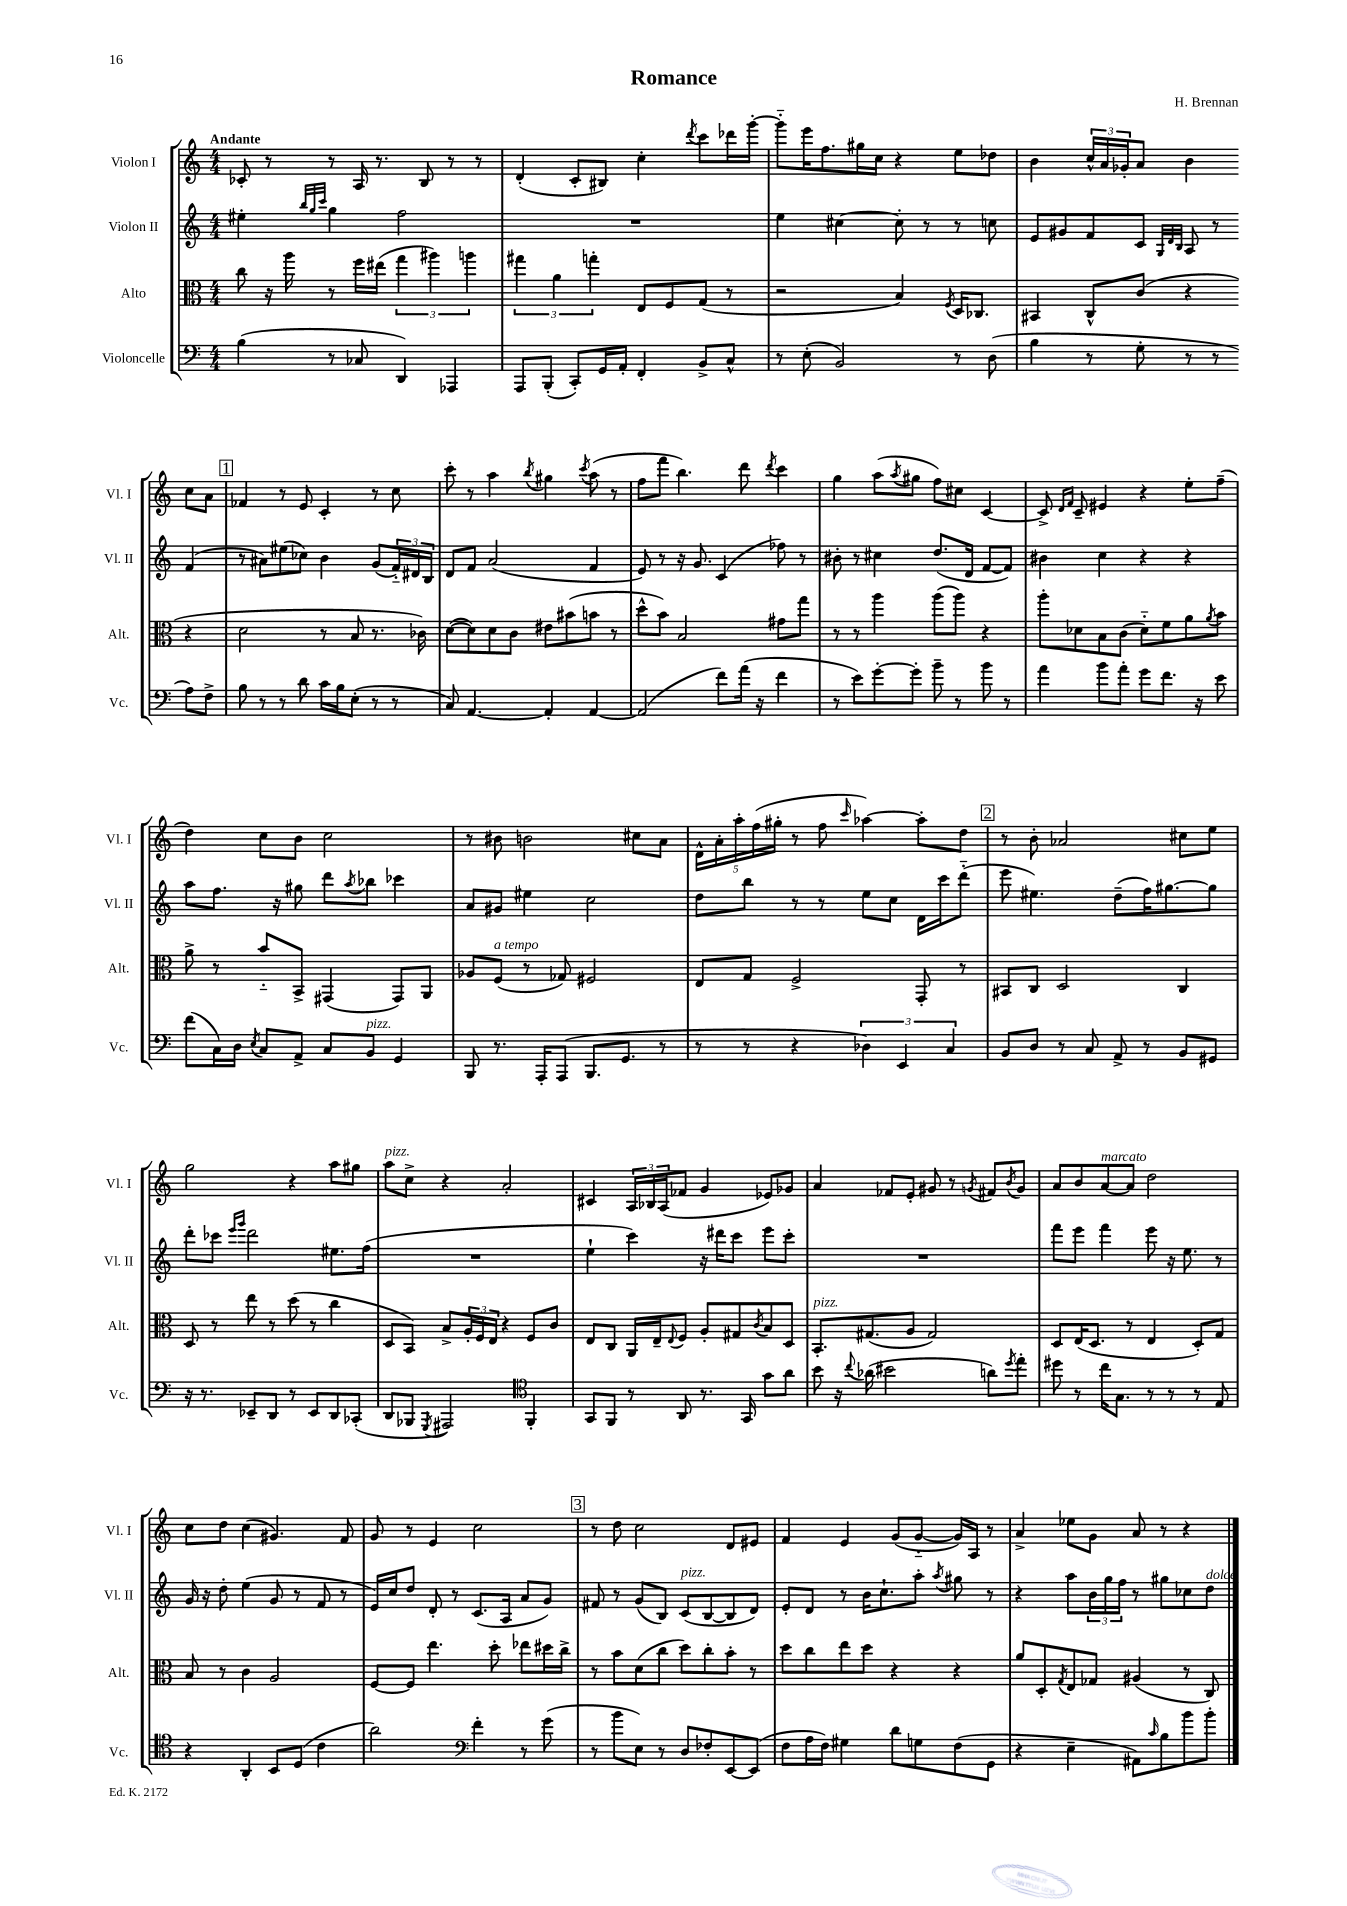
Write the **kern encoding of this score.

**kern	**kern	**kern	**kern
*part4	*part3	*part2	*part1
*staff4	*staff3	*staff2	*staff1
*I"Violoncelle	*I"Alto	*I"Violon II	*I"Violon I
*I'Vc.	*I'Alt.	*I'Vl. II	*I'Vl. I
*clefF4	*clefC3	*clefG2	*clefG2
*k[]	*k[]	*k[]	*k[]
*M4/4	*M4/4	*M4/4	*M4/4
=1	=1	=1	=1
!	!	!	!LO:TX:a:B:t=Andante
(4B\	8cc\	4ee#X'\	8c-X'/
.	16r	.	8r
.	16aa\	.	.
.	.	32qqbb/LLL	.
.	.	32qqgg/	.
.	.	32qqccc/JJJ	.
8r	8r	4gg\	8r
8C-X/	16ff\LL	.	16A/
.	(16ee#X\JJ	.	8.r
4DD/)	6gg\	2ff\	.
.	.	.	8B/
.	6aa#X\)	.	.
4AAA-X/	.	.	8r
.	6aan\	.	.
.	.	.	8r
=2	=2	=2	=2
8AAA/L	6gg#X\	1r	(4d'/
(8BBB'/J	.	.	.
.	6a\	.	.
8CC'/L)	.	.	8c'/L
.	6ggn'\	.	.
16GG/L	.	.	8B#X/J)
16AA'/JJ	.	.	.
4FF'/	8E/L	.	4cc'\
.	8F/	.	.
.	.	.	8qddd/
8BB^/L	(8G/J	.	8ccc\L
8C^^/J	8r	.	16ddd-X\L
.	.	.	[16ggg'\JJ
=3	=3	=3	=3
8r	2r	4ee\	8ggg\L]
(8E'\	.	.	16eee\K
.	.	.	8.ff\
2BB/)	.	[4cc#X\	.
.	.	.	16gg#X\L
.	.	.	16cc\JJ
.	4B/)	8cc#'\]	4r
.	.	8r	.
.	8qF/	.	.
8r	16D/KL	8r	8ee\L
.	8.C-X/J	.	.
(8D\	.	8ccn\	8dd-X\J
=4	=4	=4	=4
4B\	4BB#X/	8e/L	4b\
.	.	8g#X/	.
8r	8C^^/L	8f/	24cc^^/LL
.	.	.	24a/
.	.	.	24g-X'/J
8G'\	(8c/J	8c/J	8a/J
.	.	32qqG/LLL	.
.	.	32qqd/	.
.	.	32qqB/JJJ	.
8r	4r	8A/	4b\
8r	.	8r	.
8A\L)	4r	(4f/	8cc\L
8F^\J	.	.	8a\J
!!LO:LB:g=z
!!LO:REH:place=s1:t=1
=5	=5	=5	=5
8B\	2d\	8r	4f-X/
8r	.	8a#X\L)	.
8r	.	(8ee#X\	8r
8d\	.	8cc-X\J)	8e/
16c\LL	8r	4b\	4c'/
16B\J	.	.	.
(8E'\J	8B/	.	.
8r	8.r	(8g/L	8r
8r	.	24f/L)	8cc\
.	.	24d#X/	.
.	16c-X\)	.	.
.	.	24B/JJ	.
=6	=6	=6	=6
8C/)	([8d\L	8d/L	8ccc'\
[4.AA/	8d\])	8f/J	8r
.	8d\	(2a/	4aa\
.	8c\J	.	.
.	.	.	8qbb/
4AA'/]	8e#X\L	.	4gg#X\
.	(8b#X\	.	.
.	.	.	8qccc/
[4AA/	8bn\J	4f/	(8aa\
.	8r	.	8r
=7	=7	=7	=7
(2AA/]	8dd^^\L	8e/)	8ff\L
.	8b\J)	8r	8fff\J
.	2B/	16r	4.bb\)
.	.	8.g/	.
8f\L)	.	(4c/	.
(16a\Jk	.	.	8ddd\
16r	.	.	.
.	.	.	8qddd/
4f\	8g#X\L	8ff-X\)	4ccc\
.	8gg\J	8r	.
=8	=8	=8	=8
8r	8r	8b#X'\	4gg\
8e\L)	8r	8r	.
[8g'\	4aa\	4cc#X\	(8aa\L
.	.	.	8qaa/
8g'\J]	.	.	8gg#X\J
8b~\	(8aa\L	(8.dd/L	8ff\L)
8r	8aa\J)	.	8cc#X\J
.	.	16d/Jk	.
8b\	4r	[8f/L	[4c/
8r	.	8f/J])	.
=9	=9	=9	=9
4a\	8aa'\L	4b#X\	8c^/]
.	.	.	16qqd/LL
.	.	.	16qqf/JJ
.	8d-X\	.	8c~/
8b\L	8B\	4cc\	4e#X/
8a'\J	(8c\J	.	.
8g\L	8d-\L)	4r	4r
8.f\J	8f\	.	.
.	8a\	4r	8ee'\L
16r	.	.	.
.	8qa/	.	.
8e\	8b\J	.	(8ff~\J
!!LO:LB:g=z
=10	=10	=10	=10
(8f\L	8a^\	8aa\L	4dd\)
16C\L)	8r	8.ff\J	.
16D\JJ	.	.	.
8qE/	.	.	.
8C/L	8b/L	.	8cc\L
.	.	16r	.
8AA^/J	8BB^/J	8gg#X\	8b\J
8C/L	(4GG#X/	8ddd\L	2cc\
.	.	8qaa/	.
!LO:TX:a:i:t=pizz.	!	!	!
8BB/J	.	8bb-X\J	.
4GG/	8GG#/L)	4ccc-X\	.
.	8AA/J	.	.
=11	=11	=11	=11
8BBB/	8A-X/L	8a/L	8r
!	!LO:TX:a:i:t=a tempo	!	!
8.r	(8F/J	8g#X/J	8b#X\
.	8r	4ee#X\	2bn\
16AAA'/KL	.	.	.
(8AAA/J	8G-X/)	.	.
8.BBB/L	2F#X/	2cc\	.
8.GG/J	.	.	.
.	.	.	8cc#X\L
8r	.	.	8a\J
=12	=12	=12	=12
8r	8E/L	8dd\L	20d^^\LL
.	.	.	20a'\
.	.	.	20aa'\
8r	8G/J	8bb\J	.
.	.	.	(20ff\
.	.	.	20gg#X'\JJ
4r	2F^/	8r	8r
.	.	8r	8ff\
.	.	.	16qqccc/
6D-X\)	.	8ee\L	[4aa-X\)
.	.	8cc\J	.
6EE/	.	.	.
.	8GG'/	16d\LL	8aa-'\L]
.	.	16ccc\J	.
6C/	.	.	.
.	8r	(8ddd\J	8dd\J
!!LO:REH:place=s1:t=2
=13	=13	=13	=13
8BB/L	8BB#X/L	8eee\	8r
8D/J	8C/J	4.ee#X\)	8b'\
8r	2D/	.	2a-X/
8C/	.	.	.
8AA^/	.	(8dd~\L	.
8r	.	16ff\K)	.
.	.	[8.gg#X\	.
8BB/L	4C/	.	8cc#X\L
8GG#X/J	.	8gg#\J]	8ee\J
!!LO:LB:g=z
=14	=14	=14	=14
16r	8D/	8ddd'\L	2gg\
8.r	.	.	.
.	8r	8ccc-X\J	.
.	.	16qqeee/LL	.
.	.	16qqggg/JJ	.
8EE-X~/L	8ee\	2ddd\	.
8DD/J	8r	.	.
8r	(8dd\	.	4r
8EE-/L	8r	.	.
8DD/	4cc\	8.ee#X\L	8aa\L
(8CC-X'/J	.	.	8gg#X\J
.	.	(16ff\Jk	.
=15	=15	=15	=15
!	!	!	!LO:TX:a:i:t=pizz.
8DD/L	8D/L	1r	8aa\L
8BBB-X/J	8BB/J)	.	8cc^\J
8qGGG/	.	.	.
2AAA#X/)	8B^/L	.	4r
.	24A'/L	.	.
.	24F/	.	.
.	24E/JJ	.	.
.	4r	.	2a'/
*clefC4	*	*	*
4FF'/	8F/L	.	.
.	8c/J	.	.
=16	=16	=16	=16
8GG/L	8E/L	4ee`\	4c#X/
8FF/J	8C/J	.	.
8r	16AA/LL	4ccc\)	24A/LL
.	.	.	24B-X/
.	16E~/J	.	.
.	.	.	(24A/J
.	8qqE/	.	.
8AA/	8F/J	.	8f-X/J
8.r	8A'/L	16r	4g/
.	.	16ddd#X\KL	.
.	8G#X/	8ccc\J	.
16GG/	.	.	.
.	8qc/	.	.
8g\L	8B/	8eee\L	8e-X/L)
8a\J	8D/J	8ccc'\J	8g-X/J
=17	=17	=17	=17
!	!LO:TX:a:i:t=pizz.	!	!
8b\	8.BB'/L	1r	4a/
16r	.	.	.
8qqcc/	.	.	.
(16a-X\	(8.G#X/	.	.
2b#X\	.	.	8f-X/L
.	8A/J	.	8e'/J
.	2G#/)	.	8g#X/
.	.	.	8r
.	.	.	8qgn/
8an\L)	.	.	8f#X/L
8qdd/	.	.	8qb/
8ee'\J	.	.	8g/J
=18	=18	=18	=18
8dd#X\	8D/L	8fff\L	8a/L
8r	(16E/K	8eee\J	8b/
.	8.D/J	.	.
!	!	!	!LO:TX:a:i:t=marcato
16cc\KL	.	4fff\	[8a/
8.G\J	.	.	.
.	8r	.	8a/J]
8r	4E/	8eee\	2dd\
8r	.	16r	.
.	.	8.ee\	.
8r	8D'/L)	.	.
8E/	8G/J	8r	.
!!LO:LB:g=z
=19	=19	=19	=19
4r	8B/	16g/	8cc\L
.	.	16r	.
.	8r	8dd'\	8dd\J
4AA'/	4c\	(4ee\	(4cc\
8BB/L	2A/	8g/	4.g#X/)
(8D/J	.	8r	.
4c\	.	8f/	.
.	.	8r	8f/
=20	=20	=20	=20
2a\)	[8F/L	16e/LL)	8g/
.	.	16cc/J	.
.	8F/J]	8dd/J	8r
.	4.ee\	8d'/	4e/
.	.	8r	.
*clefF4	*	*	*
4f'\	.	(8.c/L	2cc\
.	8dd'\	.	.
.	.	16A/Jk	.
8r	8ee-X\L	8a/L	.
(8g\	16dd#X\L	8g/J)	.
.	16cc^\JJ	.	.
!!LO:REH:place=s1:t=3
=21	=21	=21	=21
8r	8r	8f#X/	8r
8b\L	8b\L	8r	8dd\
8E\J)	(8d\	(8g/L	2cc\
8r	8cc\J	8B/J)	.
!	!	!LO:TX:a:i:t=pizz.	!
8D/L	8dd\L)	(8c/L	.
8F-X'/	8cc'\	[8B/	.
[8EE/	8b'\J	8B/]	8d/L
(8EE/J]	8r	8d/J)	8e#X/J
=22	=22	=22	=22
8F\L	8dd\L	8e'/L	4f/
16A\L	8cc\	8d/J	.
16F\JJ)	.	.	.
4G#X\	8ee\	8r	4e/
.	8dd\J	16b\KL	.
.	.	8.cc`\	.
8d\L	4r	.	(8g/L
8Gn\	.	8aa'\J	[8g/J
.	.	8qaa/	.
(8F\	4r	8gg#X\	16g/LL])
.	.	.	16A/JJ
8GG\J	.	8r	8r
=23	=23	=23	=23
4r	8a/L	4r	4a^/
.	8D'/	.	.
.	8qG/	.	.
4E~\	8E/	8aa\L	8ee-X\L
.	8G-X/J	24b\L	8g\J
.	.	24gg\	.
.	.	24ff\JJ	.
8AA#X\L)	(4A#X/	8r	8a/
16qqc/	.	.	.
8B\	.	8gg#X\L	8r
8b\	8r	8cc-X\	4r
!	!	!LO:TX:a:i:t=dolce	!
8b'\J	8C/)	8dd\J	.
==	==	==	==
*-	*-	*-	*-
